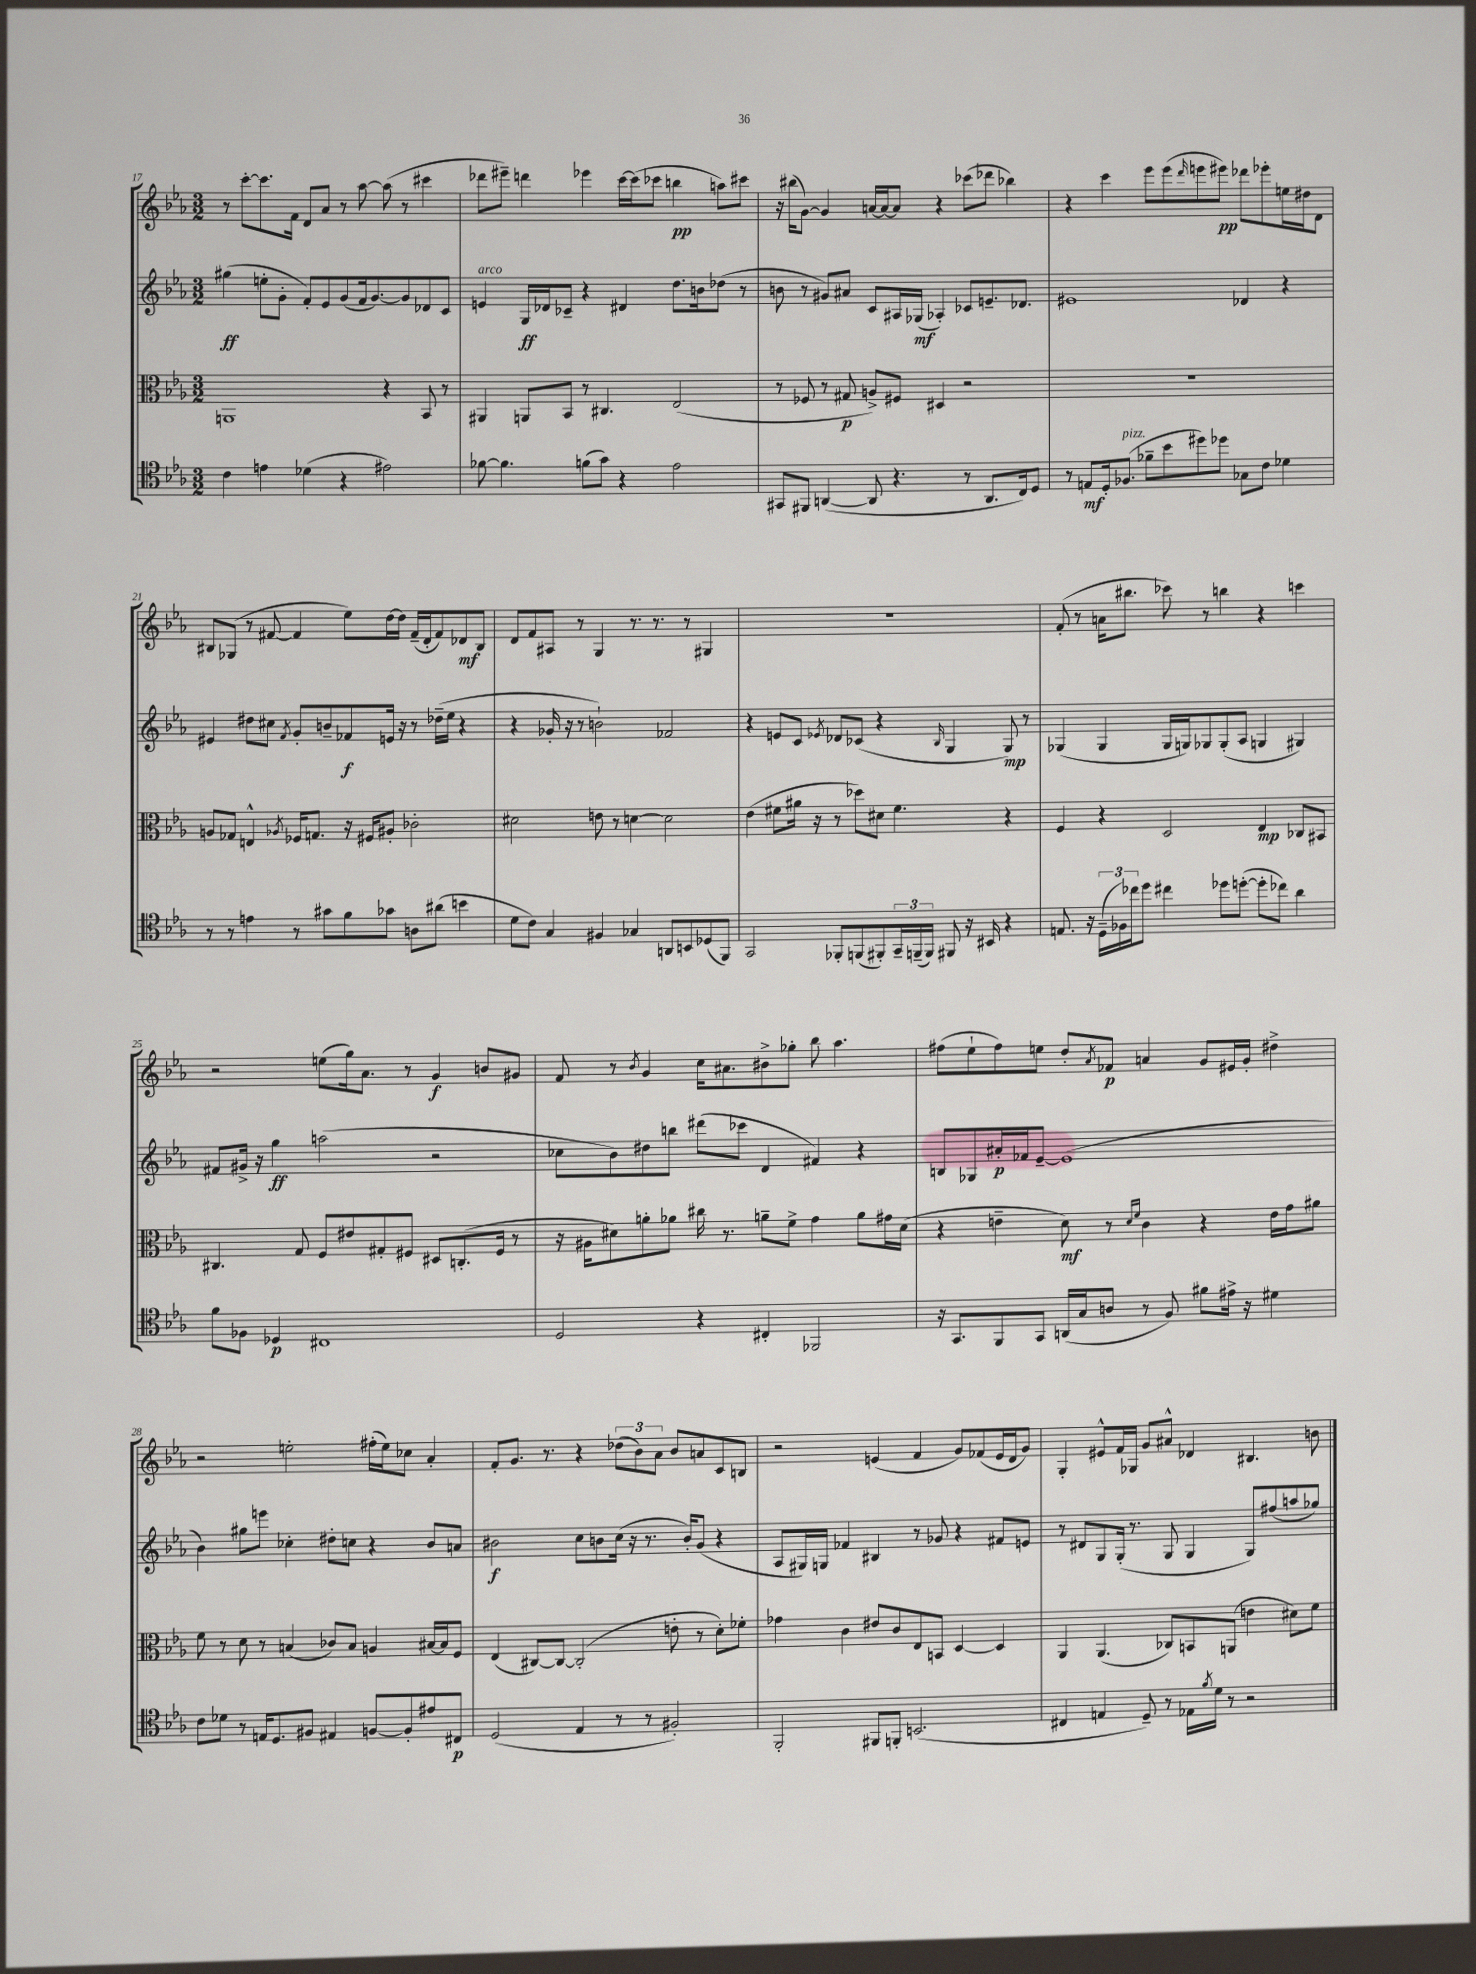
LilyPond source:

<<
\new StaffGroup <<
\new Staff = "s0" {
    \clef treble \key ees \major \numericTimeSignature \time 3/2
    r8 c'''8~-. c'''8. f'16 d'8 aes'8 r8 aes''8~ aes''8( r8 cis'''4 |
    des'''8 eis'''8--) d'''4 ees'''4 c'''16~ c'''16( ces'''8 b''4\pp a''8) cis'''8 |
    r16 bis''16( g'8~) g'4 a'16~ a'16~ a'8 r4 ces'''8( des'''8 bes''4) |
    r4 c'''4 ees'''8 ees'''8( \grace { d'''16 } e'''8 eis'''8\pp) des'''8 ees'''8-. e''16 dis''16 d'8 |
    bis8 ges8( r8 fis'8~ fis'4 ees''8) d''16~ d''16 fis'16--( d'16-. fis'8) des'8\mf bis8 |
    d'8 f'8 ais8 r8 g4 r8. r8. r8 gis4 |
    R1. |
    f'8-.( r8 a'16 bis''8. ces'''8) r8 b''4 r4 c'''4 |
    r2 e''8( g''16) aes'8. r8 g'4\f b'8 gis'8 |
    f'8 r8 \acciaccatura { bes'8 } g'4 c''16 ais'8. bis'8-> ges''8-. bes''8 aes''4. |
    fis''8( ees''8-! fis''8) e''8 d''8-. \acciaccatura { aes'8 } fes'8\p a'4 g'8 eis'16 g'16-. dis''4-> |
    r2 e''2-. fis''16-.( e''16) ces''8 aes'4-. |
    f'8-. g'8. r8. r4 \tuplet 3/2 { des''8( bes'8) aes'8 } bes'8 a'8 c'8 b8 |
    r2 e'4( f'4 g'8) fes'8( e'16 d'16 g'8) |
    g4-. eis'8-^ f'16 ges16 g'8 ais'8-^ des'4 bis4. b'8 \bar "|." |
}
\new Staff = "s1" {
    \clef treble \key ees \major \numericTimeSignature \time 3/2
    gis''4\ff( e''8-. g'8-. f'8-.) ees'8 g'8( f'16 g'8.~) g'8 des'8 c'8 |
    e'4^\markup { \italic "arco" } g16\ff des'16 ces'8-- r4 dis'4 d''8. b'16 des''8( r8 |
    b'8 r8 gis'8) ais'8 c'8 ais16 ges16\mf( aes4-.) ces'8 e'8.-- des'8. |
    eis'1 des'4 r4 |
    eis'4 dis''8 cis''8 \acciaccatura { f'8 } g'8-. b'8-- fes'8\f e'16 r16 r8 des''16--( ees''16 r4 |
    r4 ges'16-. r16 r8 b'2-!) fes'2 |
    r4 e'8 c'8 \acciaccatura { ees'8 } des'8 ces'8( r4 \grace { bes16 } g4 g8\mp) r8 |
    ges4( ges4 ges16 g16) ges8 ges8-.( aes8 g4 gis4) |
    fis'8 gis'16-> r16 g''4\ff a''2( r2 |
    ces''8 bes'8) dis''8 b''8 dis'''8( ces'''8 d'4 fis'4) r4 |
    b8 ges8 ais'16-.\p fes'16 ees'8~-- ees'1( |
    bes'4) gis''8 e'''8 ces''4-. dis''8-. c''8 r4 bes'8 a'8 |
    bis'2\f c''8 b'8 c''16( r16 r8. b'16-.) g'8( r4 |
    aes8 gis16) g16 fes'4 bis4 r8 ges'8 r4 fis'8 e'8 |
    r8 dis'8 g8 g16-.( r8. g8 g4 g8) fis''8( a''8 ges''8) \bar "|." |
}
\new Staff = "s2" {
    \clef alto \key ees \major \numericTimeSignature \time 3/2
    a,1 r4 bes,8 r8 |
    ais,4 a,8 bes,8 r8 cis4. ees2( |
    r8 fes8 r8 gis8\p a8->) fis8 dis4 r2 |
    R1. |
    a8 ges8 e4-^ \acciaccatura { aes8 } fes16 g8. r16 fis16 ais8-. ces'2-. |
    dis'2 e'8 r8 d'4~ d'2 |
    ees'4( fis'8 ais'16 r16 r8 des''8) dis'8 fis'4. r4 |
    f4 r4 d2 ees4\mp ces8 bis,8 |
    cis4. g8 f8 eis'8 gis8-. fis8 dis8 c8.-.( fis16 r8 |
    r16 ais16 dis'8) a'8-. aes'8 cis''16 r8. a'8-- f'8-> g'4 a'8 gis'16 dis'16( |
    r4 e'4-- d'8\mf) r8 \grace { d'16 f'16 } c'4 r4 e'16 g'16 ais'8 |
    f'8 r8 d'8 r8 b4( ces'8) b8 a4 bis16~ bis16 f8 |
    ees4( cis8~) cis8~ cis2-.( e'8-. r8 d'8-.) fes'8-. |
    ges'4 c'4 eis'8 c'8 ees8 b,8 d4~ d4 |
    aes,4 aes,4.( ces8) b,8 a,8( e'4 dis'8) f'8 \bar "|." |
}
\new Staff = "s3" {
    \clef tenor \key ees \major \numericTimeSignature \time 3/2
    c'4 e'4 des'4( r4 eis'2) |
    fes'8~ fes'4. f'8( g'8) r4 ees'2 |
    gis,8 fis,8 a,4~( a,8 r4. r8 a,8. c16) d8 |
    r8 e8\mf d16-. fes8.^\markup { \italic "pizz." }( fes'8-- bes'8 dis''8) des''8 ges8 c'8 des'4 |
    r8 r8 e'4 r8 gis'8 f'8 ges'8 a8 ais'8( b'4 |
    d'8 c'8) g4 fis4 ges4 a,8 b,8 des8( f,8) |
    g,2 fes,8-. f,8( fis,8-.) \tuplet 3/2 { g,16-- f,16--( f,16) } fis,8 r16 bis,16 r4 |
    e8. r16 \tuplet 3/2 { d16--( fes16) ces''16 } d''8 cis''4 des''8 d''8~-.( d''8-. ces''8) aes'4 |
    f'8 fes8 des4\p cis1 |
    d2 r4 cis4-. fes,2 |
    r16 g,8. f,8 g,8 a,16( g16 a8 r8 f8) fis'8 eis'16-> r16 dis'4 |
    c'8 des'8 r8 e16 d8. fis8 eis4 f8~ f8-. eis'8 cis8\p |
    d2( ees4 r8 r8 fis2-.) |
    f,2-. fis,8 f,8-. b,2.( |
    cis4 e4 d8--) r8 ees16 \acciaccatura { f'8 } d'16 r8 r2 \bar "|." |
}
>>
>>
\layout { \context { \Score currentBarNumber = #17 } }
